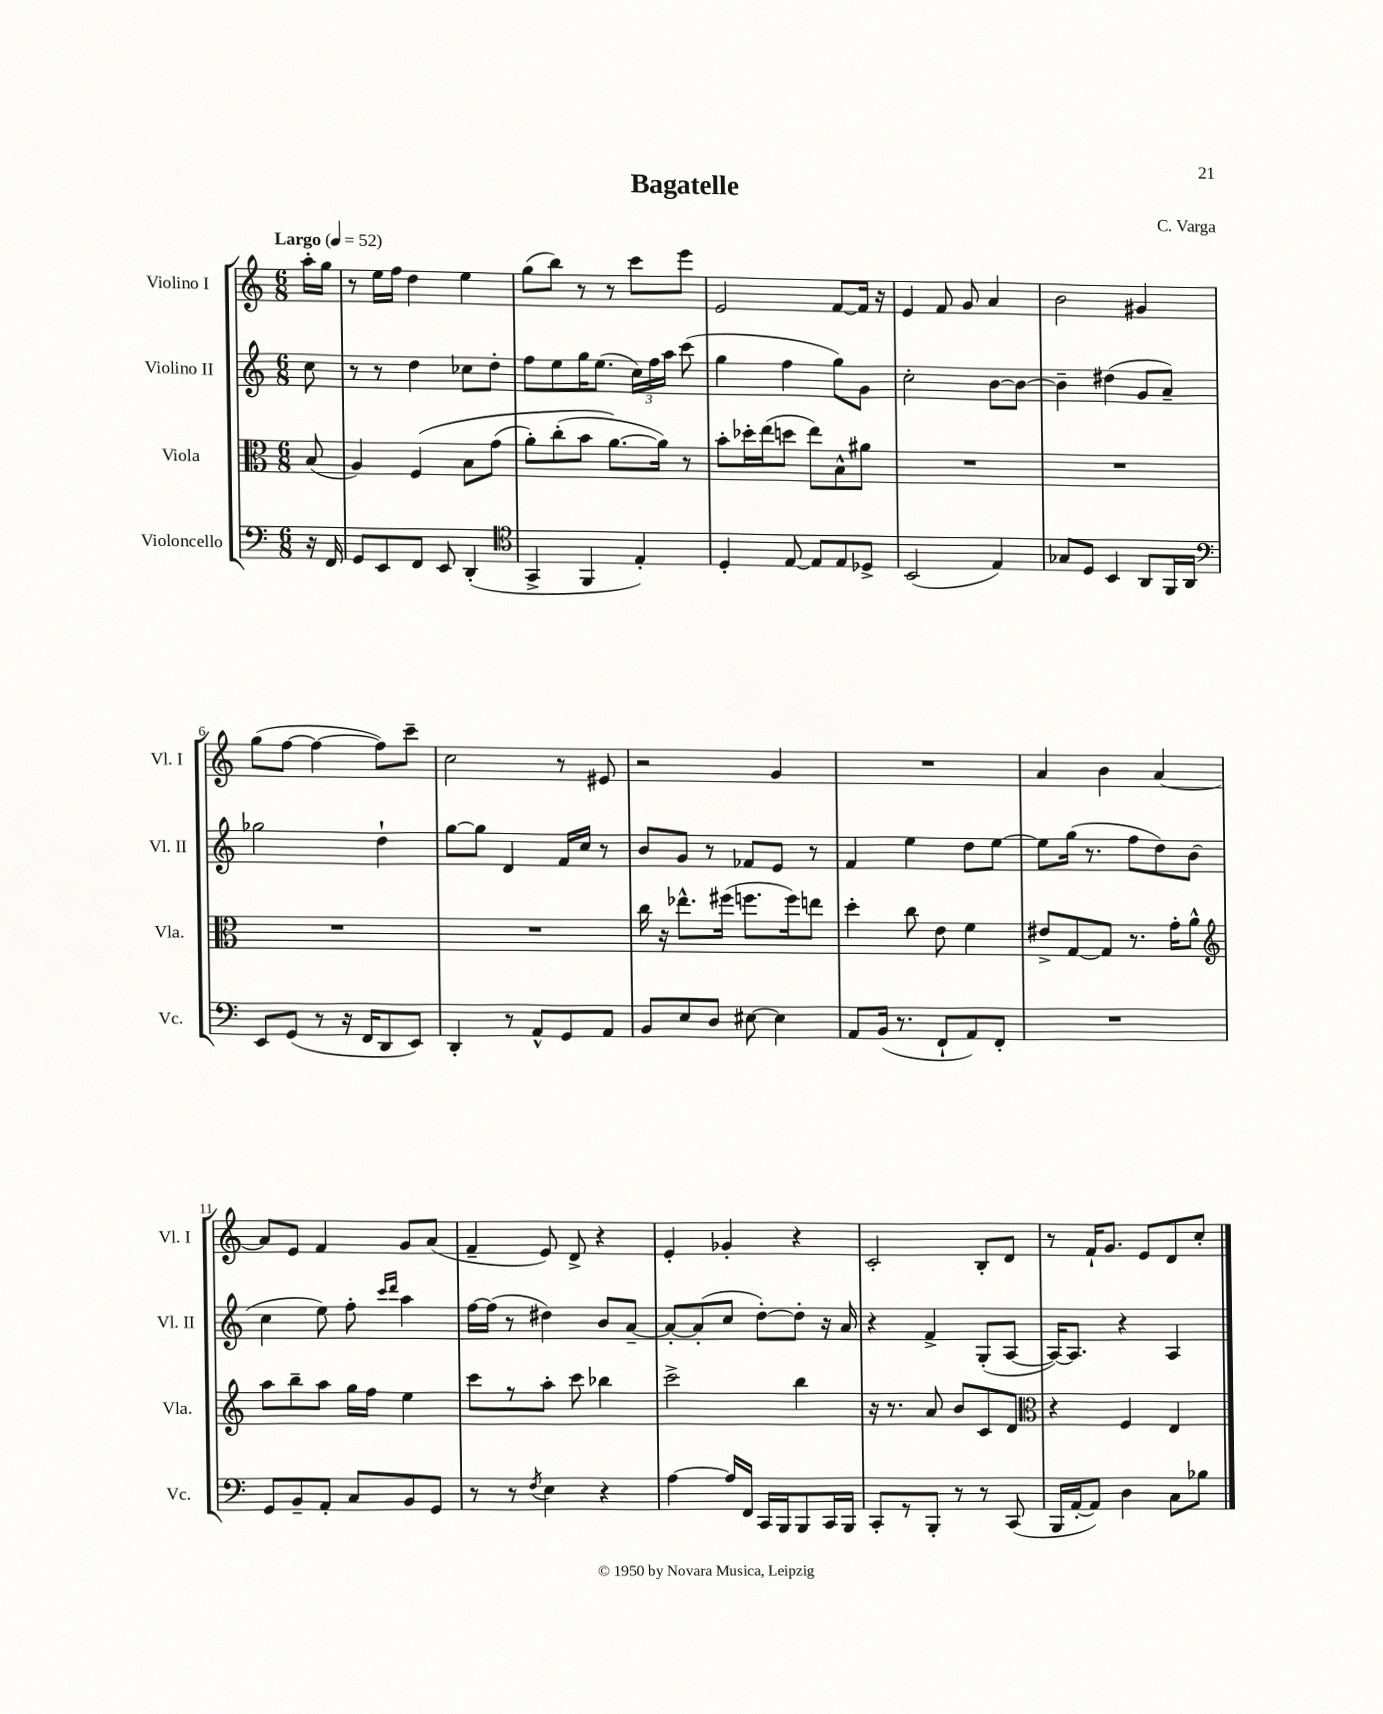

**kern	**kern	**kern	**kern
*part4	*part3	*part2	*part1
*staff4	*staff3	*staff2	*staff1
*I"Violoncello	*I"Viola	*I"Violino II	*I"Violino I
*I'Vc.	*I'Vla.	*I'Vl. II	*I'Vl. I
*clefF4	*clefC3	*clefG2	*clefG2
*k[]	*k[]	*k[]	*k[]
*M6/8	*M6/8	*M6/8	*M6/8
*MM52	*MM52	*MM52	*MM52
=	=	=	=
!	!	!	!LO:TX:a:B:t=Largo
16r	(8B/	8cc\	16aa'\LL
16FF/	.	.	16gg\JJ
=1	=1	=1	=1
8GG/L	4A/)	8r	8r
8EE/	.	8r	16ee\LL
.	.	.	16ff\JJ
8FF/J	(4F/	4dd\	4dd\
8EE/	.	.	.
(4DD'/	8B\L	8cc-X\L	4ee\
.	(8g\J	8dd'\J	.
=2	=2	=2	=2
*clefC4	*	*	*
4GG^/	8a'\L)	8ff\L	(8gg\L
.	(8cc'\	8ee\	8bb\J)
4FF/	8b\J	16gg\K	8r
.	.	(8.ee\J	.
.	[8.a\L)	.	8r
4E'/)	.	24cc\LL)	8ccc\L
.	.	24ff\	.
.	16a\Jk])	.	.
.	.	24aa\JJ	.
.	8r	(8ccc\	8eee\J
=3	=3	=3	=3
4D'/	8b'\L	4gg\	2e/
.	16dd-X'\L	.	.
.	(16ee\J	.	.
[8E/	8ddn\J	4ff\	.
8E/L]	8ee\L)	.	.
8E/	8B^^\	8gg\L)	[8f/L
8D-X^/J	8a#X\J	8g\J	16f/Jk]
.	.	.	16r
=4	=4	=4	=4
(2BB/	2.r	2cc'\	4e/
.	.	.	8f/
.	.	.	8g/
4E/)	.	[8b\L	4a/
.	.	8b\J_	.
=5	=5	=5	=5
8G-X/L	2.r	4b~\]	2b\
8D/J	.	.	.
4BB/	.	(4dd#X\	.
8AA/L	.	8g/L	4g#X/
16FF/L	.	8a~/J)	.
16AA/JJ	.	.	.
!!LO:LB:g=z
=6	=6	=6	=6
*clefF4	*	*	*
8EE/L	2.r	2gg-X\	(8gg\L
(8GG/J	.	.	[8ff\J
8r	.	.	4ff\_
16r	.	.	.
16FF/KL	.	.	.
8DD/	.	4dd`\	8ff\L])
8EE/J)	.	.	8ccc~\J
=7	=7	=7	=7
4DD'/	2.r	[8gg\L	2cc\
.	.	8gg\J]	.
8r	.	4d/	.
8AA^^/L	.	.	.
8GG/	.	16f/LL	8r
.	.	16cc/JJ	.
8AA/J	.	8r	8e#X/
=8	=8	=8	=8
8BB/L	16cc\	8b/L	2r
.	16r	.	.
8E/	8.ee-X^^\L	8g/J	.
8D/J	.	8r	.
.	(16ff#X\Jk	.	.
[8E#X\	8.ffn\L	8f-X/L	.
4E#\]	.	8e/J	4g/
.	16ff\k)	.	.
.	8een\J	8r	.
=9	=9	=9	=9
8AA/L	4dd'\	4f/	2.r
(16BB/Jk	.	.	.
8.r	.	.	.
.	8cc\	4ee\	.
8FF`/L	8e\	.	.
8AA/)	4f\	8dd\L	.
8FF'/J	.	[8ee\J	.
=10	=10	=10	=10
2.r	8e#X^/L	8ee\L]	4a/
.	[8G/	(16gg\Jk	.
.	.	8.r	.
.	8G/J]	.	4b\
.	8.r	8ff\L	.
.	.	8dd\)	[4a/
.	16g'\KL	.	.
.	8a^^\J	(8b\J	.
!!LO:LB:g=z
=11	=11	=11	=11
*	*clefG2	*	*
8GG/L	8aa\L	4cc\	8a/L]
8BB~/	8bb~\	.	8e/J
8AA'/J	8aa\J	8ee\)	4f/
8C/L	16gg\LL	8ff'\	.
.	16ff\JJ	.	.
.	.	16qqccc/LL	.
.	.	16qqddd/JJ	.
8BB/	4ee\	4aa\	8g/L
8GG/J	.	.	(8a/J
=12	=12	=12	=12
8r	8ccc\L	[16ff\LL	4f~/
.	.	(16ff\JJ]	.
8r	8r	8r	.
8qF/	.	.	.
4E\	8aa'\J	4dd#X\)	8e/)
.	8ccc\	.	8d^/
4r	4bb-X\	8b/L	4r
.	.	[8a~/J	.
=13	=13	=13	=13
[4A\	2ccc^\	8a'/L_	4e'/
.	.	(8a'/]	.
16A/LL]	.	8cc/J	4g-X'/
16FF/JJ	.	.	.
16CC/LL	.	[8dd'\L)	.
16BBB/J	.	.	.
8BBB/	4bb\	8dd'\J]	4r
16CC/L	.	16r	.
16BBB/JJ	.	16a/	.
=14	=14	=14	=14
8CC'/L	16r	4r	2c'/
.	8.r	.	.
8r	.	.	.
8BBB'/J	8a/	4f^/	.
8r	8b/L	.	.
8r	8c/	(8G'/L	8B'/L
(8CC/	8d/J	[8A/J	8d/J
=15	=15	=15	=15
*	*clefC3	*	*
16BBB/LL	4r	16A/KL_)	8r
[16AA'/J	.	8.A/J]	.
8AA/J])	.	.	16f`/KL
.	.	.	8.g/J
4D\	4F/	4r	.
.	.	.	8e/L
8C\L	4E/	4A/	8d/
8B-X\J	.	.	8cc'/J
==	==	==	==
*-	*-	*-	*-
